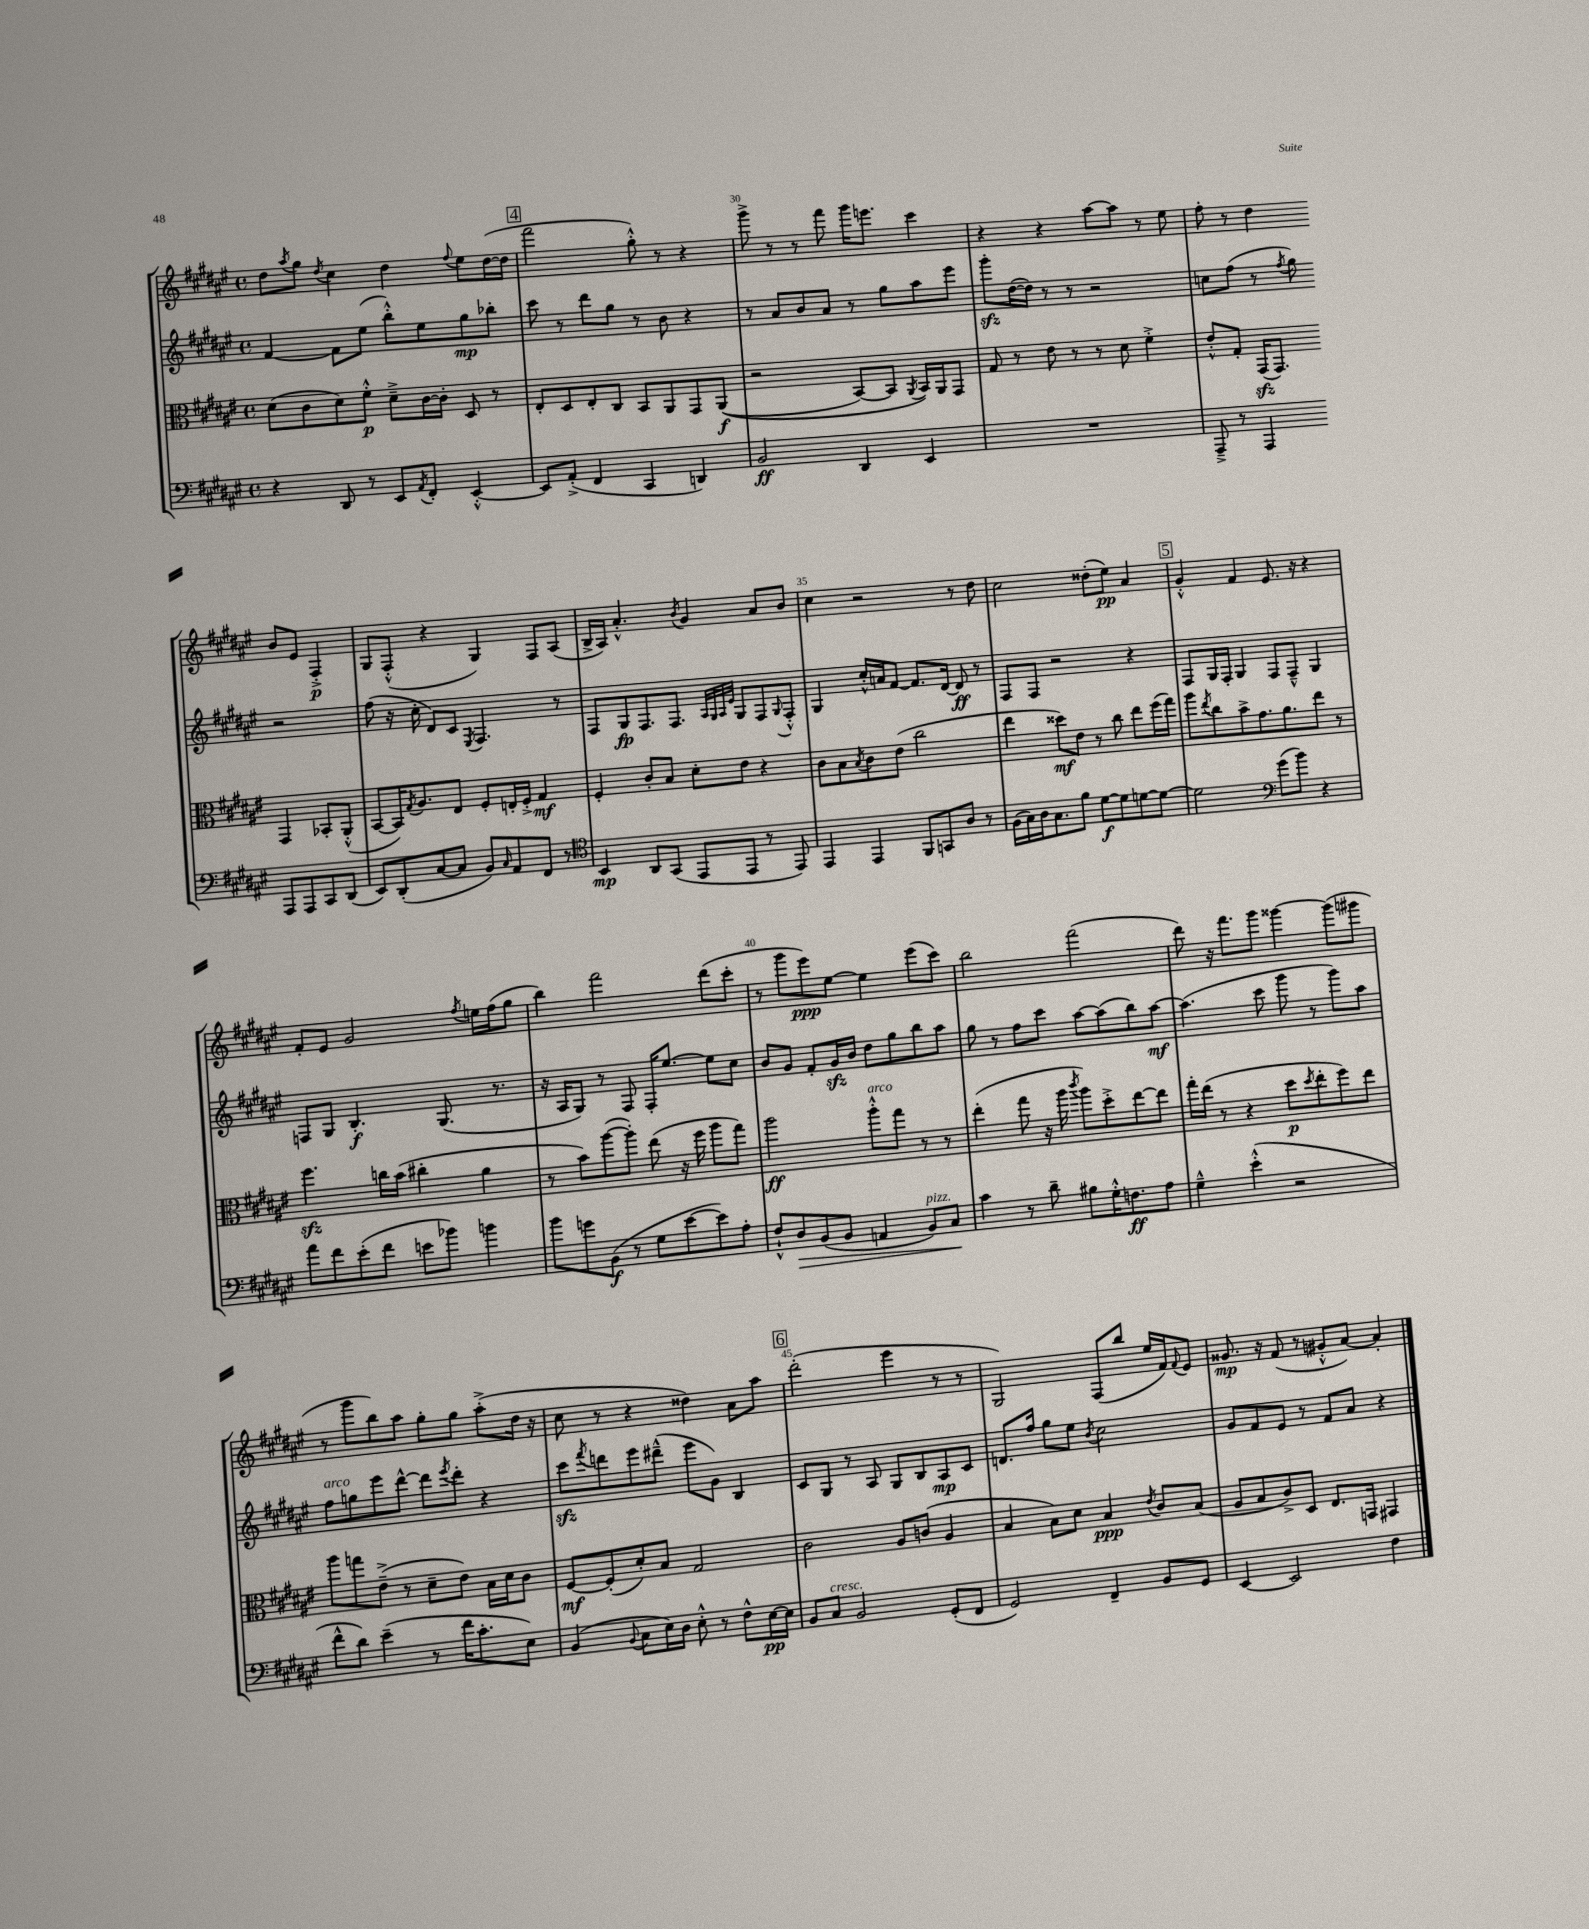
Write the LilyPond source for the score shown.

<<
\new StaffGroup <<
\new Staff = "s0" {
    \clef treble \key fis \major \defaultTimeSignature \time 4/4
    dis''8 \acciaccatura { ais''8 } gis''8 \acciaccatura { dis''8 } cis''4 dis''4 \appoggiatura { fis''8 } eis''8 dis''16~( dis''16 |
    \mark \markup { \box "4" } fis'''2 gis''8-.-^) r8 r4 |
    gis'''8-> r8 r8 fis'''8 gis'''16 e'''8. cis'''4 |
    r4 r4 ais''8~ ais''8 r8 eis''8 |
    fis''8-. r8 dis''4 b'8 eis'8 fis4-.->\p |
    gis8 fis8-.-^( r4 gis4) fis8 ais8( |
    b16-> ais16) ais'4.-.-^ \acciaccatura { b'8 } gis'4 ais'8 b'8 |
    cis''4 r2 r8 dis''8 |
    cis''2 disis''8-.( eis''8\pp) ais'4 |
    \mark \markup { \box "5" } gis'4-.-^ fis'4 eis'8. r16 r4 |
    fis'8-. eis'8 gis'2 \acciaccatura { fis''8 } e''16 fis''16( gis''8 |
    b''4) fis'''2 dis'''8( cis'''8-. |
    r8 gis'''8 eis'''8\ppp) eis''8~ eis''4 eis'''8( cis'''8) |
    b''2 fis'''2( |
    dis'''8) r16 fis'''8. gis'''8 gisis'''4~ gisis'''8( gis'''8 |
    r8 gis'''8 b''8) ais''8 gis''8-. gis''8 ais''8-.->( dis''16 r16 |
    cis''8 r8 r4 disis''4) ais'8 ais''8 |
    \mark \markup { \box "6" } dis'''2-.( eis'''4 r8 r8 |
    gis2) fis8( b''8 eis''16 fis'16) \appoggiatura { fis'8 } eis'8 |
    gisis'8.\mp r16 fis'8( r8 gis'8-.-^ ais'8~) ais'4-. \bar "|." |
}
\new Staff = "s1" {
    \clef treble \key fis \major \defaultTimeSignature \time 4/4
    fis'4~ fis'8 eis''8( b''8-.-^) eis''8 gis''8\mp bes''8-. |
    \mark \markup { \box "4" } cis'''8 r8 dis'''8 gis''8 r8 b'8 r4 |
    r8 ais'8 b'8 ais'8 r8 gis''8 ais''8 eis'''8 |
    gis'''8-.\sfz dis''16~( dis''16) r8 r8 r2 |
    c''8 fis''8( r8 \acciaccatura { fis''8 } gis''8) r2 |
    fis''8( r16 cis''16-. dis'8) cis'8 \acciaccatura { eis8 } fis4. r8 |
    fis8 gis8\fp fis8. fis8. \grace { ais32 gis32 ais32 eis'32 } gis8 fis8 \appoggiatura { gis8 } fis8-.-^ |
    gis4 cis''16-.-^ a'16 fis'8~ fis'8. dis'16~ dis'8\ff r8 |
    fis8 fis8 r2 r4 |
    \mark \markup { \box "5" } fis8 gis16 fis16-. gis4 fis8 fis8---^ gis4 |
    f8 gis8 b4.-.\f gis8.( r8. |
    r16 ais16 gis8) r8 fis8 fis16-. eis''8.~ eis''8 cis''8 |
    b'8 gis'8 fis'8-. gis'16\sfz b'16 dis''8 gis''8 b''8 ais''8 |
    gis''8 r8 fis''8 cis'''8 ais''8~ ais''8( b''8) ais''8~\mf |
    ais''4.( cis'''8 gis'''8 r8 gis'''8) ais''8 |
    fis''8^\markup { \italic "arco" } g''8 eis'''8 dis'''8~-^ dis'''8 \acciaccatura { eis'''8 } dis'''8-. r4 |
    cis'''8\sfz \acciaccatura { fis'''8 } d'''8 eis'''8 dis'''8---^( eis'''8 gis'8) b4 |
    \mark \markup { \box "6" } cis'8 gis8 r8 ais8 gis8 b8 ais8\mp cis'8 |
    d'8. fis''16 gis''8 eis''8 \acciaccatura { b'8 } cis''2 |
    gis'8 fis'8 eis'8 r8 fis'8 ais'8 r4 \bar "|." |
}
\new Staff = "s2" {
    \clef alto \key fis \major \defaultTimeSignature \time 4/4
    dis'8( cis'8 dis'8) fis'8-.-^\p dis'8---> cis'16~ cis'16-. dis8 r8 |
    \mark \markup { \box "4" } eis8-. dis8 eis8-. cis8 b,8 ais,8 gis,8 ais,8\f(\( |
    r2 b,8~) b,8 \acciaccatura { ais,8 } b,16\) ais,16 gis,8 |
    gis8 r8 eis'8 r8 r8 dis'8 fis'4-.-> |
    eis'8-.-^ gis8-. gis,16\sfz( gis,8.) gis,4 bes,8-. ais,8-.-^( |
    b,8~ b,16) \acciaccatura { gis8 } ais8. eis8 fis8-. e16-. fis16-.-> gis4\mf |
    fis4-. cis'8-. b8 dis'8-. eis'8 r4 |
    cis'8 b8 \acciaccatura { b8 } cis'8 eis'8( cis''2 |
    eis''4 disis''8\mf) eis'8 r8 cis''8 eis''8 fis''16( gis''16) |
    \mark \markup { \box "5" } ais''8 \acciaccatura { eis''8 } cis''8 b'8-> gis'8. ais'8. eis''8 r8 |
    fis''4.\sfz c''16 b'16( cis''4-. ais'4 |
    r8 b'8) ais''8~( ais''8-.) eis''8( r16 fis''16 ais''8 gis''8) |
    ais''2\ff ais''8-.-^^\markup { \italic "arco" } gis''8 r8 r8 |
    eis''4-.( gis''8 r16 ais''16 \acciaccatura { cis'''8 } ais''8) dis''8-.-> eis''8~ eis''8 |
    gis''16-. eis''16( r8 r4 dis''8\p \acciaccatura { dis''8 } eis''8-. fis''8) eis''8 |
    ais''8 g''8 eis'8--->( r8 dis'8-- eis'8) b16 dis'16 cis'8 |
    fis8~\mf fis8-.( dis'8-.) b8 gis2 |
    \mark \markup { \box "6" } cis'2 ais8 c'8( ais4 |
    b4 b8) dis'8 b4\ppp \acciaccatura { eis'8 } cis'8 b8( |
    ais8 b8 cis'8->) dis8 eis8. g,16 gis,4 \bar "|." |
}
\new Staff = "s3" {
    \clef bass \key fis \major \defaultTimeSignature \time 4/4
    r4 dis,8 r8 eis,8 \acciaccatura { ais,8 } fis,8-. eis,4~-.-^ |
    \mark \markup { \box "4" } eis,8 ais,8-.->( fis,4 cis,4 d,4) |
    b,2\ff dis,4 eis,4 |
    R1 |
    ais,,8---> r8 ais,,4 ais,,8 ais,,8 cis,8 dis,8( |
    eis,8) dis,8-.( cis8~ cis8 b,8) \grace { cis16 } ais,8 fis,8 r8 |
    \clef tenor b,4\mp ais,8 gis,8( eis,8 eis,8 r8 eis,8) |
    eis,4 eis,4 fis,8 g,8 ais8 r8 |
    fis16( gis16) ais16 gis8. fis'8 dis'8~\f dis'8 d'8~ d'8~ |
    \mark \markup { \box "5" } d'2 \clef bass gis'8( b'8) r4 |
    ais'8 fis'8 eis'8-.( fis'8 e'8 bes'8) b'4 |
    b'8 g'8 b,8\f( r8 gis8 eis'8~ eis'8) ais8-. |
    fis8-!-^ dis8\> b,8( b,8 a,4 b,8^\markup { \italic "pizz." }) cis8\! |
    cis'4 r8 dis'8-- bis8 gis16-.-^ f8.\ff ais8 |
    gis4---^ eis'4-.-^( r2 |
    fis'8-^ dis'8) eis'4--( r8 fis'16 cis'8.-. eis8) |
    b,4( \appoggiatura { b,8 } cis8 eis16) dis16 eis8-.-^ r8 fis8-^ eis16~\pp eis16 |
    \mark \markup { \box "6" } b,8 cis8^\markup { \italic "cresc." } b,2 gis,8-.( fis,8 |
    gis,2) fis,4-- b,8 gis,8 |
    eis,4~ eis,2 fis4 \bar "|." |
}
>>
>>
\layout { \context { \Score currentBarNumber = #28 \override BarNumber.break-visibility = ##(#f #t #t) barNumberVisibility = #(every-nth-bar-number-visible 5) } }
